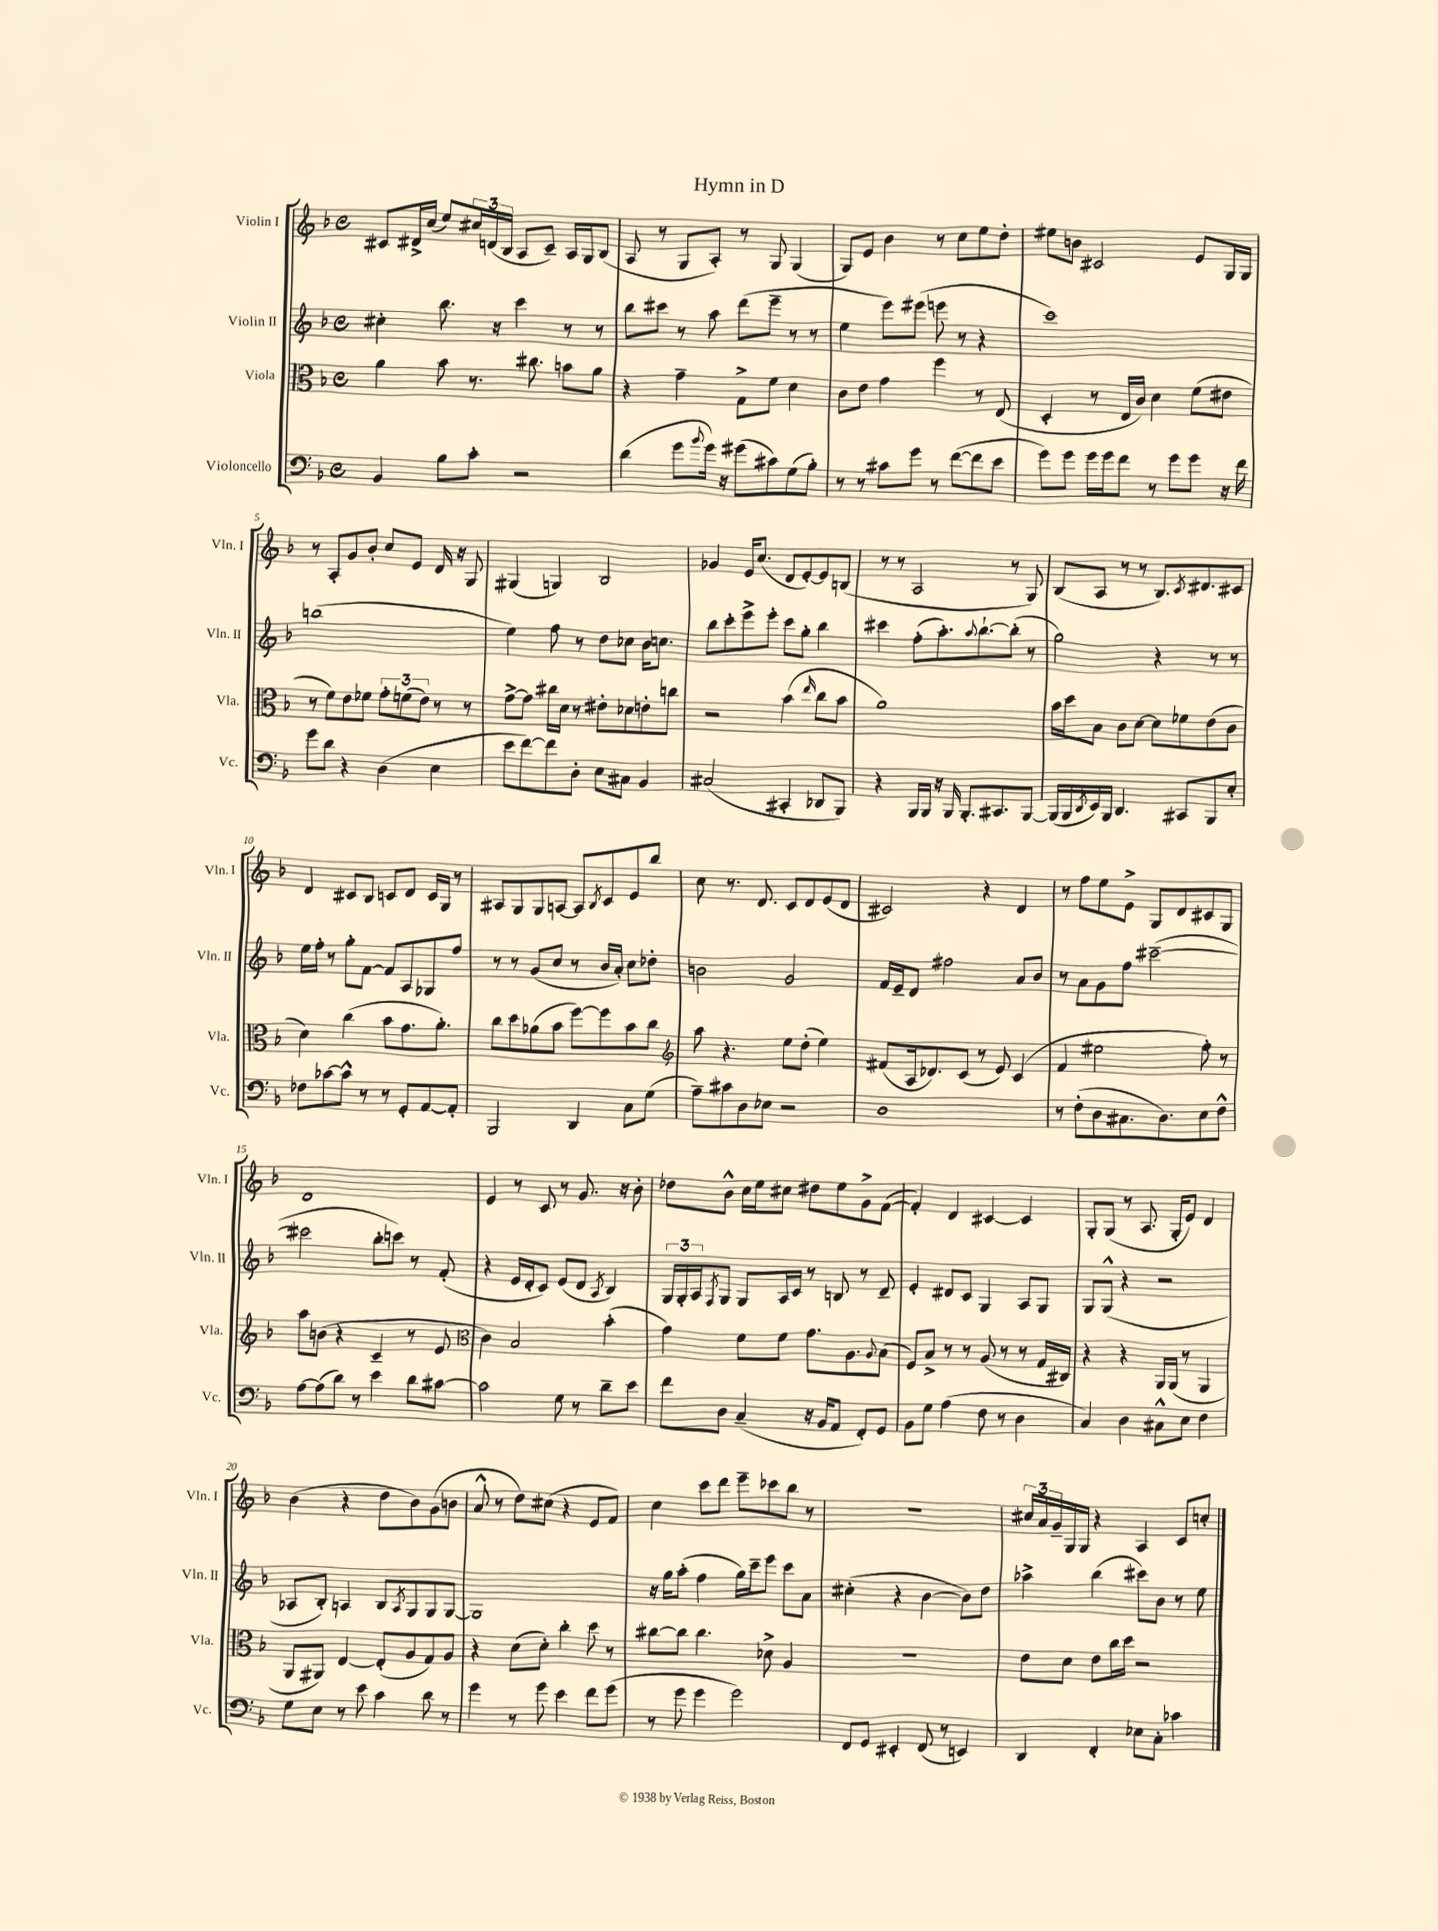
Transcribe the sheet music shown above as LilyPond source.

\header { title = "Hymn in D" }
<<
\new StaffGroup <<
\new Staff = "s0" \with { instrumentName = "Violin I" shortInstrumentName = "Vln. I" } {
    \clef treble \key f \major \defaultTimeSignature \time 4/4
    cis'8 dis'16-> c''16( e''8) \tuplet 3/2 { cis''16 d'16( bes16 } a8 cis'8--) a16 g16 bes8( |
    a8 r8 g8 a8-.) r8 g8 g4( |
    g8) e'8 bes'4 r8 c''8 e''8 d''8-. |
    eis''8 b'8 cis'2 e'8 g16 g16 |
    r8 a8-. g'8 bes'8-. c''8 e'8 d'16 r16 g8 |
    gis4( g4) bes2 |
    ges'4 e'16 c''8.( d'8 e'8~-.) e'8 b8( |
    r8 r8 a2 r8 g8) |
    bes8( a8 r8 r8 bes8.) \acciaccatura { c'8 } dis'8. cis'8 |
    d'4 cis'8 bes8 c'8 d'8 c'16 g16 r8 |
    ais8 g8 g8 a8~ a8 \acciaccatura { bes8 } c'8 e'8 bes''8 |
    c''8 r8. d'8. c'8 d'8 e'8( d'8 |
    cis'2) r4 d'4 |
    r8 f''8 e''8 e'8-> g8 d'8 cis'8 g8 |
    d'1 |
    e'4 r8 c'8 r8 g'8. r16 bes'8-. |
    des''8 bes'8-^ c''16 e''16 cis''8 dis''8 e''8 g'8-> f'8~( |
    f'4-.) d'4 cis'4~ cis'4 |
    g8-. g8( r8 a8. g16-. e'8) d'4 |
    bes'4( r4 d''8 bes'8) g'8( b'8 |
    a'8-^ r8 d''8) cis''8( r4 e'8 f'8) |
    c''4 c'''8 d'''8 e'''8-- ces'''8 bes''8 r8 |
    R1 |
    \tuplet 3/2 { cis''16 a'16 g'16-- } g16 g16 r4 a4 c'8 c''8-. \bar "|." |
}
\new Staff = "s1" \with { instrumentName = "Violin II" shortInstrumentName = "Vln. II" } {
    \clef treble \key f \major \defaultTimeSignature \time 4/4
    cis''4-. bes''8. r16 c'''4 r8 r8 |
    bes''8 cis'''8 r8 a''8 d'''8( e'''8-- r8 r8 |
    e''4 e'''8) eis'''8( e'''8 r8 r4 |
    c'''1) |
    b''1( |
    e''4) f''8 r8 d''8 ces''8 bes'16 c''8. |
    bes''8 c'''8-. e'''8-> e'''8-. c'''8 g''8-. bes''4 |
    cis'''4 f''8-.( a''8.-.) \appoggiatura { a''8 } bes''8.~-! bes''8-.( r8 |
    g''2) r4 r8 r8 |
    e''16 f''16-. r8 g''8-. f'8~ f'8 a8 ges8 f''8 |
    r8 r8 g'8( c''8 r8 bes'16 a'16-.) c''8 des''8-. |
    b'2 g'2 |
    f'16 e'16-- d'8 fis''2 a'8 bes'8 |
    r8 a'8 g'8 f''8 cis'''2~--( |
    cis'''2 bes''8-. c'''8) r8 f'8-.( |
    r4 e'16 d'16-. c'8) e'8( d'8 \acciaccatura { a8 } bes4) |
    \tuplet 3/2 { g16 g16-. a16 } \acciaccatura { f8 } g8 g8 a16 c'16 r8 b8 r8 d'8-- |
    e'4-. dis'8 c'8 g4 a8 g8 |
    g8 g8-^( r4 r2 |
    aes8 bes8-.) a4 bes8 \acciaccatura { a8 } g8 g8 g8~ |
    g1 |
    r16 g''16 a''8-.( f''4 g''16) c'''16-- e'''8 c'''8 a'8 |
    cis''4-.( r4 bes'4~ bes'8) d''8 |
    aes''4-> bes''4( cis'''8) bes'8 r8 e''8 \bar "|." |
}
\new Staff = "s2" \with { instrumentName = "Viola" shortInstrumentName = "Vla." } {
    \clef alto \key f \major \defaultTimeSignature \time 4/4
    a'4 bes'8 r8. cis''8. b'8 a'8 |
    r4 g'4-- g8-> f'8 d'4 |
    c'8 e'8 g'4 f''4 r8 e8( |
    d4-. r8 e16 c'16) d'4 f'8( eis'8 |
    r8 f'8) e'8 fes'8 \tuplet 3/2 { g'8-. f'8( e'8) } r8 r8 |
    g'8~-> g'8 cis''16 d'16 r8 eis'8-. des'8 e'8-. c''8 |
    r2 bes'4( \grace { e''16 } c''8 bes'8 |
    a'1) |
    bes'16 d''16 bes8 c'8 d'8~ d'8 fes'8 e'8( c'8 |
    d'4) c''4( bes'8 g'8. a'8.-.) |
    c''8 d''8 aes'8( bes'8 f''8~) f''8 bes'8 c''8 |
    \clef treble a''8 r4. e''8 d''8-.( e''4) |
    fis'8( a16 des'8.) c'8( r8 e'8) c'4( |
    f'4 eis''2 f''8-.) r8 |
    a''8 b'8( r4 c'4-- r8 e'8 |
    \clef alto c'4) bes2 bes'4-.( |
    g'4) f'8 f'8 g'8. a8. \appoggiatura { a8 } bes8( |
    f8) bes8-> r8 r8 a8( r8 r8 g16 cis16) |
    r4 r4 a,16 a,16( r8 a,4 |
    a,8 ais,8) e4~ e8-.( a8 g8) a8 |
    r4 d'8( d'8-.) c''4-. d''8 r8 |
    cis''8~ cis''8 cis''4. des'8-> a4 |
    r1 |
    e'8 d'8 e'8 c''16 d''16 r2 \bar "|." |
}
\new Staff = "s3" \with { instrumentName = "Violoncello" shortInstrumentName = "Vc." } {
    \clef bass \key f \major \defaultTimeSignature \time 4/4
    bes,4 bes8 c'8-. r2 |
    d'4( g'8 \appoggiatura { bes'8 } g'16) r16 gis'8( cis'8) g8( bes8-.) |
    r8 r8 cis'8 g'8 r8 f'8~( f'8 e'8 |
    g'8) g'8 g'16 g'16 f'8 r8 g'8 g'8 r16 f'16 |
    g'8 d'8 r4 d4( e4 |
    e'8 f'8~) f'8 d8-. e8 cis8 bes,4 |
    cis2( cis,4-. des,8 bes,,8) |
    r4 bes,,16 bes,,16 r16 bes,,16 bes,,8.-. cis,8. bes,,8~ |
    bes,,16( bes,,16 \acciaccatura { d,8 } e,16) bes,,16 d,4. cis,8 bes,,8 e8-. |
    fes8 ces'8~ ces'8-^ r8 r8 g,8-. a,8~ a,8-. |
    bes,,2 d,4 c8 g8( |
    a8--) cis'8 d8 ees8 r2 |
    d1 |
    r8 f8-.( d8 cis8. d8.) e8 f8-^ |
    a8~ a8( d'8) r8 e'4 d'8 cis'8~ |
    cis'2 g8 r8 d'8-- e'8 |
    f'8 d8 c4--( r16 bes,16 a,8 f,8-.) g,8 |
    bes,8 g8 a4( f8 r8 d4 |
    c4) d4 cis8-^ e8 f4 |
    g8 e8 r8 e'8 c'4 d'8 r8 |
    g'4 r8 g'8 e'4 f'8 g'8( |
    r8 g'8 g'4 g'2) |
    f,8 g,8 eis,4-. f,8( r8 e,4) |
    d,4 f,4-. ees8 c8-. ces'4 \bar "|." |
}
>>
>>
